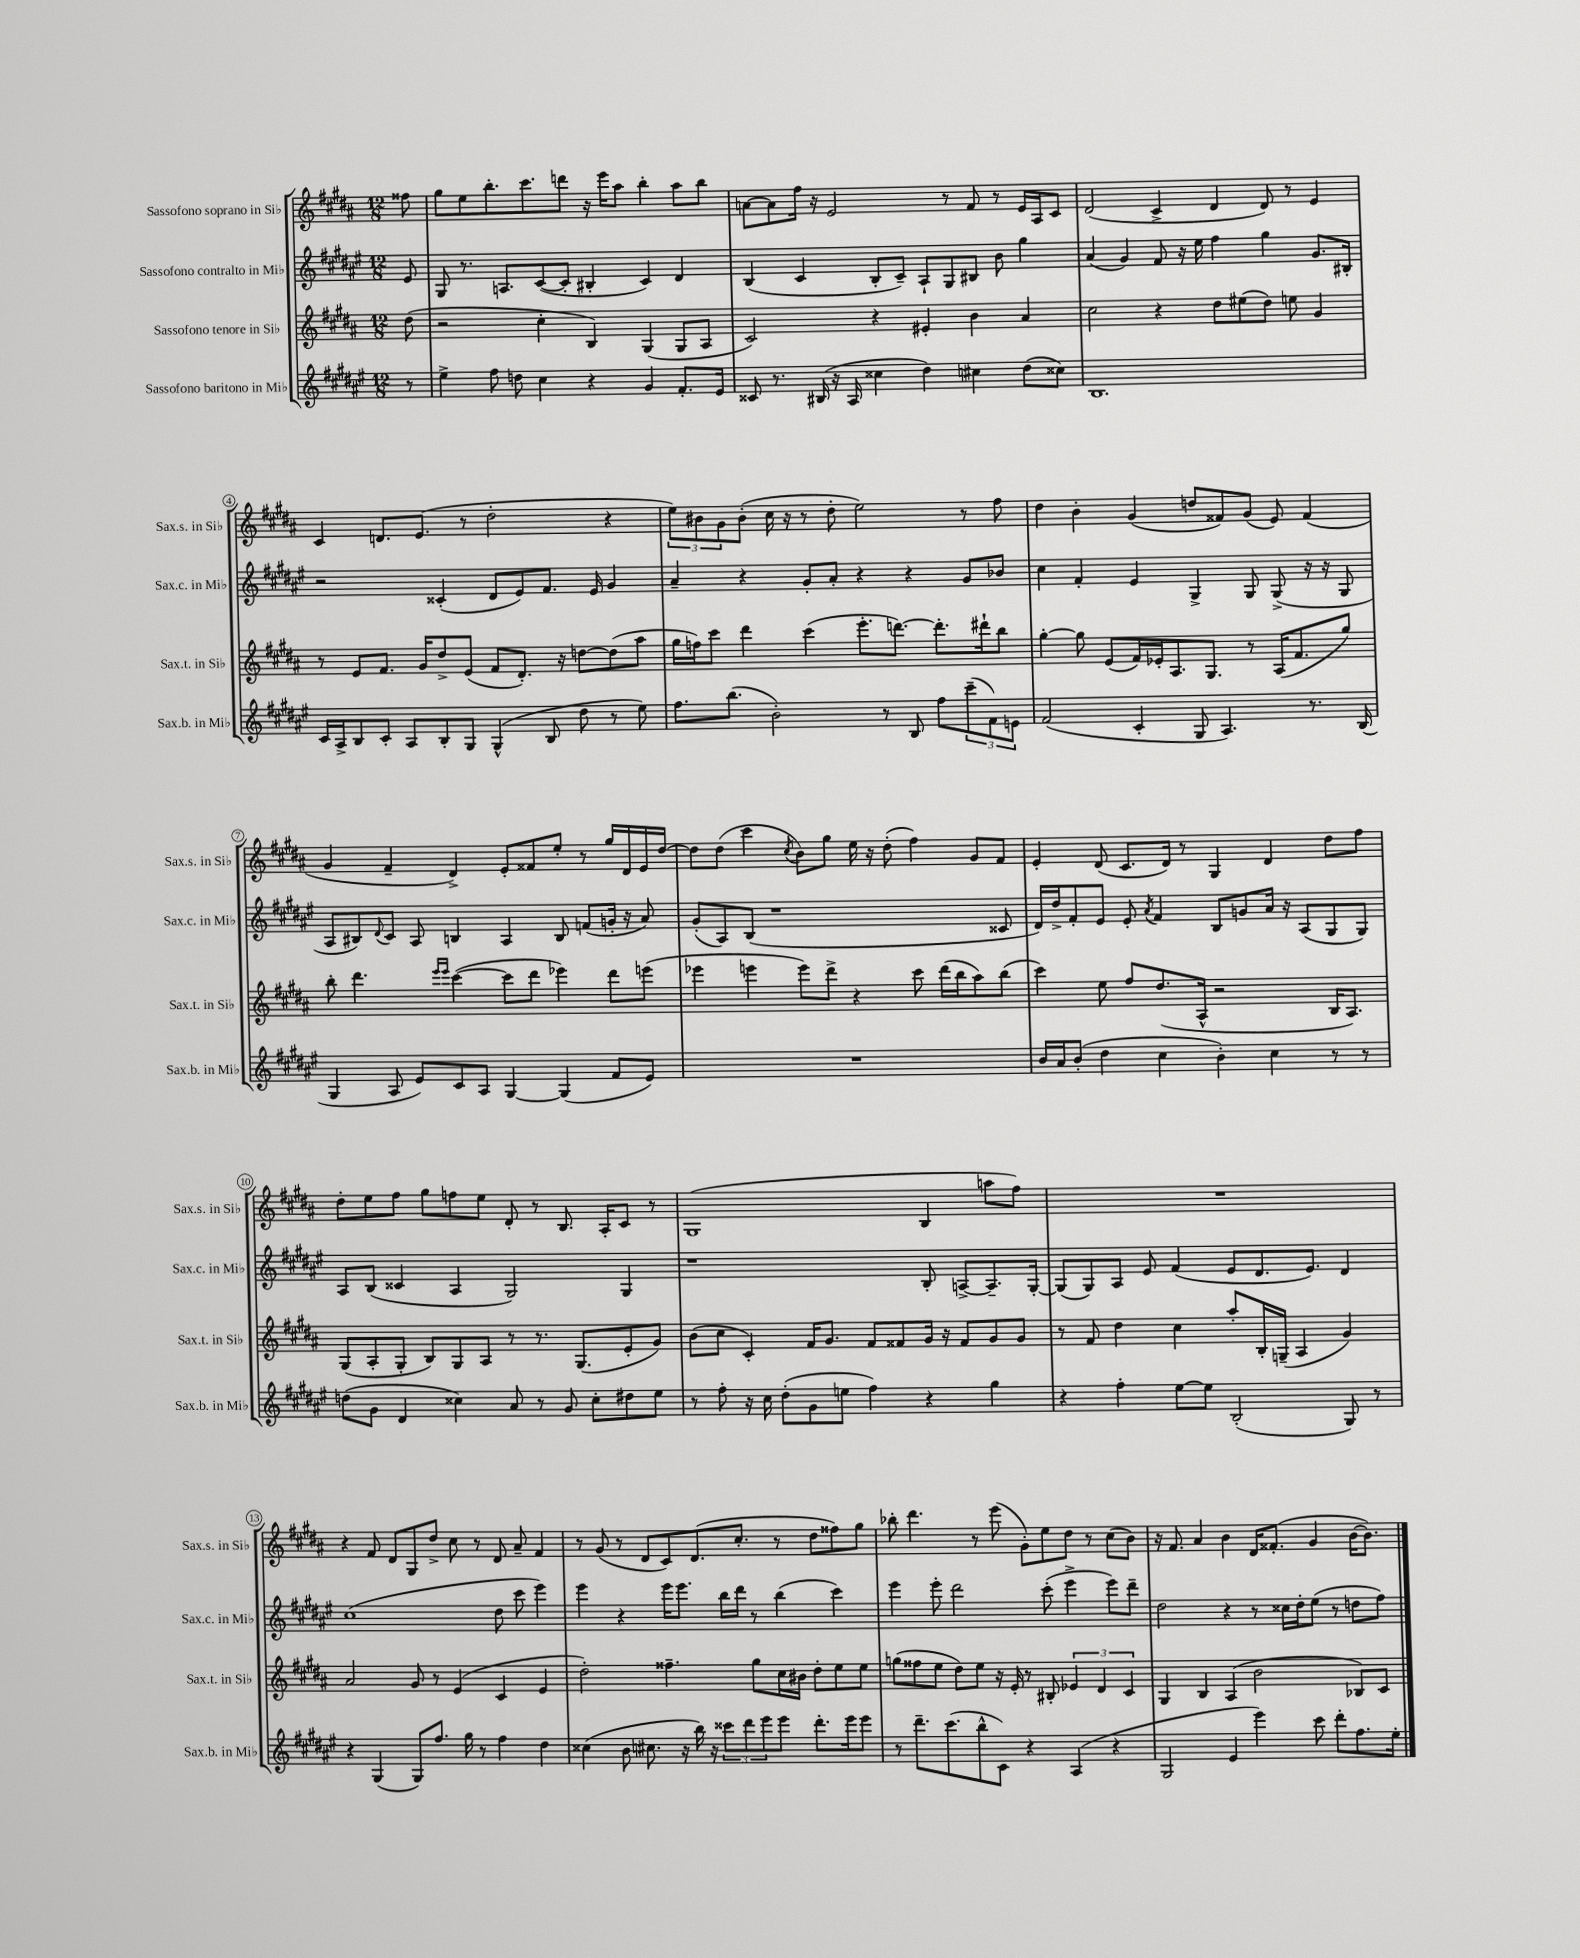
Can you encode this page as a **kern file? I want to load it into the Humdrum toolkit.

**kern	**kern	**kern	**kern
*staff4	*staff3	*staff2	*staff1
*clefG2	*clefG2	*clefG2	*clefG2
*k[f#c#g#d#a#e#]	*k[f#c#g#d#a#]	*k[f#c#g#d#a#e#]	*k[f#c#g#d#a#]
*M12/8	*M12/8	*M12/8	*M12/8
8r	(8dd#	8e#	8ff##
=	=	=	=
4ee#^	2r	8G#	8gg#
.	.	8.r	8ee
8ff#	.	.	8.bb'
.	.	8.A	.
8dd	.	.	.
.	.	.	8.ccc#
4cc#	4cc#'	([8c#	.
.	.	8c#']	8ddd
4r	4B)	4B#'	16r
.	.	.	16eee
.	.	.	8aa#
4g#	(4G#	4c#)	4bb'
8.f#'	8G#	4d#	8aa#
.	8A#	.	8bb
16e#	.	.	.
=	=	=	=
8c##	2c#)	(4B	[8a
8.r	.	.	8a]
.	.	4c#	16ff#
(16B#	.	.	16r
16r	.	.	2e
16A#	.	.	.
4cc##	4r	8B'	.
.	.	8c#~)	.
4dd#)	4e#'	8A#`	.
.	.	8G#	8r
4cc#	4b	8B#	8f#
.	.	8b	8r
(8dd#	4a#	4gg#	16e
.	.	.	16A#
8cc##)	.	.	8c#
=	=	=	=
1.B	2cc#	(4a#	(2d#
.	.	4g#)	.
.	4r	8f#	4c#^
.	.	16r	.
.	.	16ee#	.
.	8dd#	4ff#	4d#
.	(8ee#	.	.
.	8dd#)	4gg#	8d#)
.	8ee	.	8r
.	4g#	8.g#	4e
.	.	16B#'	.
=	=	=	=
16c#	8r	2r	4c#
16A#^	.	.	.
8B	8e	.	.
8c#'	8.f#	.	8.d
8A#	.	.	.
.	16g#	.	(8.e
8B'	8dd#^	(4c##'	.
8G#	(8e	.	8r
(4G#^^	8f#	8d#	2dd#'
.	8.d#')	8e#)	.
8B	.	8.f#	.
.	16r	.	.
8dd#	[8dd	.	.
.	.	16e#	.
8r	(8dd]	4g#	4r
8ee#)	8aa#	.	.
=	=	=	=
8.ff#	16gg#	4a#~	12ee)
.	16ff)	.	.
.	.	.	12b#
.	8ccc#	.	.
.	.	.	12g#
(8.bb	.	.	.
.	4ddd#	4r	(8b#'
2b')	.	.	16cc#
.	.	.	16r
.	(4ccc#	8g#'	8r
.	.	8a#'	8dd#'
.	8.eee'	4r	2ee)
8r	.	.	.
.	[8.ddd)	.	.
8B	.	4r	.
8ff#	8.ddd']	.	.
(12ccc#~	.	8g#	8r
.	16ddd#`	.	.
12f#)	.	.	.
.	8bb	8b-	8ff#
12e	.	.	.
=	=	=	=
(2f#	[4gg#'	4cc#	4dd#
.	8gg#]	4f#'	4b'
.	(8e	.	.
4c#'	16f#)	4e#	(4g#
.	16e-'	.	.
.	8.A#	.	.
8G#	.	4G#^	8dd
.	8.G#	.	.
4.A#)	.	.	8f##)
.	8r	8G#	(8g#
.	(16A#	(8G#^	8e)
.	8.f#	.	.
8.r	.	16r	(4f##
.	.	16r	.
.	8gg#)	8G#	.
(16B	.	.	.
=	=	=	=
4G#	8bb'	8A#	4g#
.	4.ddd#	8B#)	.
.	.	8qqd#	.
8A#	.	8c#	4f#~
8e#)	.	8A#	.
.	16qqeee	.	.
.	16qqeee	.	.
8c#	([4ccc#	4B	4d#^)
8A#	.	.	.
[4G#	8ccc#]	4A#	8e'
.	8ddd#	.	8f##
(4G#]	4eee-)	8B	8ee'
.	.	(8f	8r
8f#	8ddd#	16g'	16gg#
.	.	16r	16d#
8e#)	(8eee	8a#)	16e
.	.	.	[16dd#
=	=	=	=
1.r	4eee-	(8g#'	8dd#]
.	.	8A#)	(8dd#
.	4eee	(8B	4ccc#
.	.	1r	.
.	.	.	8qcc#
.	8eee)	.	8b)
.	8ddd#^	.	8gg#
.	4r	.	16ee
.	.	.	16r
.	.	.	(8dd#'
.	8ccc#	.	4ff#)
.	(16ddd#	.	.
.	16bb	.	.
.	8aa#)	.	8g#
.	(8bb	8c##	8f#
=	=	=	=
16b	4ccc#)	16d#)	4e'
16a#	.	16dd#^	.
(8b'	.	8f#'	.
4dd#	8ee	8e#	(8d#
.	8ff#	8e#'	8.c#
.	.	8qa#	.
4cc#	(8.dd#	4f#	.
.	.	.	16d#)
.	.	.	8r
.	16A#^^	.	.
4b')	2r	8B	4G#
.	.	8g	.
4cc#	.	16a#	4d#
.	.	16r	.
.	.	(8A#	.
8r	16B	8G#	8dd#
.	8.A#)	.	.
8r	.	8G#)	8ff#
=	=	=	=
(8dd	(8G#	8A#	8dd#'
8g#	8A#'	(8B	8ee
4d#	8G#'	4c##	8ff#
.	8B)	.	8gg#
4cc##)	8G#	4A#	8ff
.	8A#	.	8ee
8a#	8r	2G#)	8d#'
8r	8.r	.	8r
8g#	.	.	8.B
.	(8.G#	.	.
8cc##'	.	.	.
.	.	.	16A#'
8dd#	8e'	4G#	8c#
8ee#	8g#)	.	8r
=	=	=	=
8r	(8b	1r	(1G#
8ff#'	8cc#	.	.
16r	4c#')	.	.
16cc#	.	.	.
(8dd#'	.	.	.
8g#	16f#	.	.
.	8.g#	.	.
8ee	.	.	.
4ff#)	8f#	.	.
.	8f##	.	.
4r	16g#	8B'	4B
.	16r	.	.
.	8f##	[8A^	.
4gg#	8g#	8.A~]	8aa
.	8g#	.	8ff#)
.	.	[16G#'	.
=	=	=	=
4r	8r	(8G#]	1.r
.	8f#	8G#)	.
4ff#'	4dd#	8A#	.
.	.	8e#	.
[8ee#	4cc#	(4f#	.
8ee#]	.	.	.
(2B'	8aa#'	8e#	.
.	16B'	8.d#	.
.	(16G~	.	.
.	4A#	.	.
.	.	8.e#)	.
8G#)	4g#)	4d#	.
8r	.	.	.
=	=	=	=
4r	2a#	(1cc#	4r
(4G#	.	.	8f#
.	.	.	8d#
8G#)	8g#	.	8G#
8.ff#	8r	.	8dd#^
.	(4e	.	8cc#
16gg#	.	.	.
8r	.	.	8r
4ff#	4c#	8dd#	8d#
.	.	8ccc#	8a#~
4dd#	4e	4eee#)	4f#
=	=	=	=
(4cc##	2dd#')	4eee#	8r
.	.	.	(8g#
8b	.	4r	8r
8.cc#	.	.	8d#
.	4.ff##~	16eee#	8c#)
16r	.	8.eee#	.
16bb)	.	.	(8.d#
16r	.	.	.
12ccc##	.	16bb	.
.	.	16ddd#	8.cc#'
12ddd#	.	.	.
.	8gg#	8r	.
12eee#	.	.	.
8eee#	16cc#	(4bb	8r
.	16b#	.	.
8.ddd#'	8dd#'	.	8dd#
.	8ee	4ccc#)	8ff##)
16eee#	.	.	.
8eee#	8ee	.	8gg#
=	=	=	=
8r	(8gg	4eee#	8bb-'
8.ddd#~	8ff##	.	4.ddd#
.	8ee	8eee#'	.
(8.ccc#	.	.	.
.	8dd#)	2ddd#	.
8bb^^	8ee	.	8r
8c#)	16r	.	(8eee
.	16e'	.	.
4r	8r	.	8g#')
.	8B#'	(8ccc#'	8ee
(4A#	6e-	4eee#^	8dd#
.	.	.	8r
.	6d#	.	.
4r	.	8eee#)	(8cc#
.	6c#	.	.
.	.	8ddd#~	8b)
=	=	=	=
2G#	4G#	2dd#	16r
.	.	.	8.f#
.	4B	.	4a#
4e#	(4A#	4r	4b
4eee#)	2b	8r	16d#
.	.	.	(8.f##'
.	.	16cc##	.
.	.	16dd#'	.
8ccc#	.	(8ee#	4g#
8ddd#'	.	8r	.
8.ff#	8B-)	8dd	[16b
.	.	.	8.b])
.	8c#	8ff#)	.
16ee#'	.	.	.
==	==	==	==
*-	*-	*-	*-
